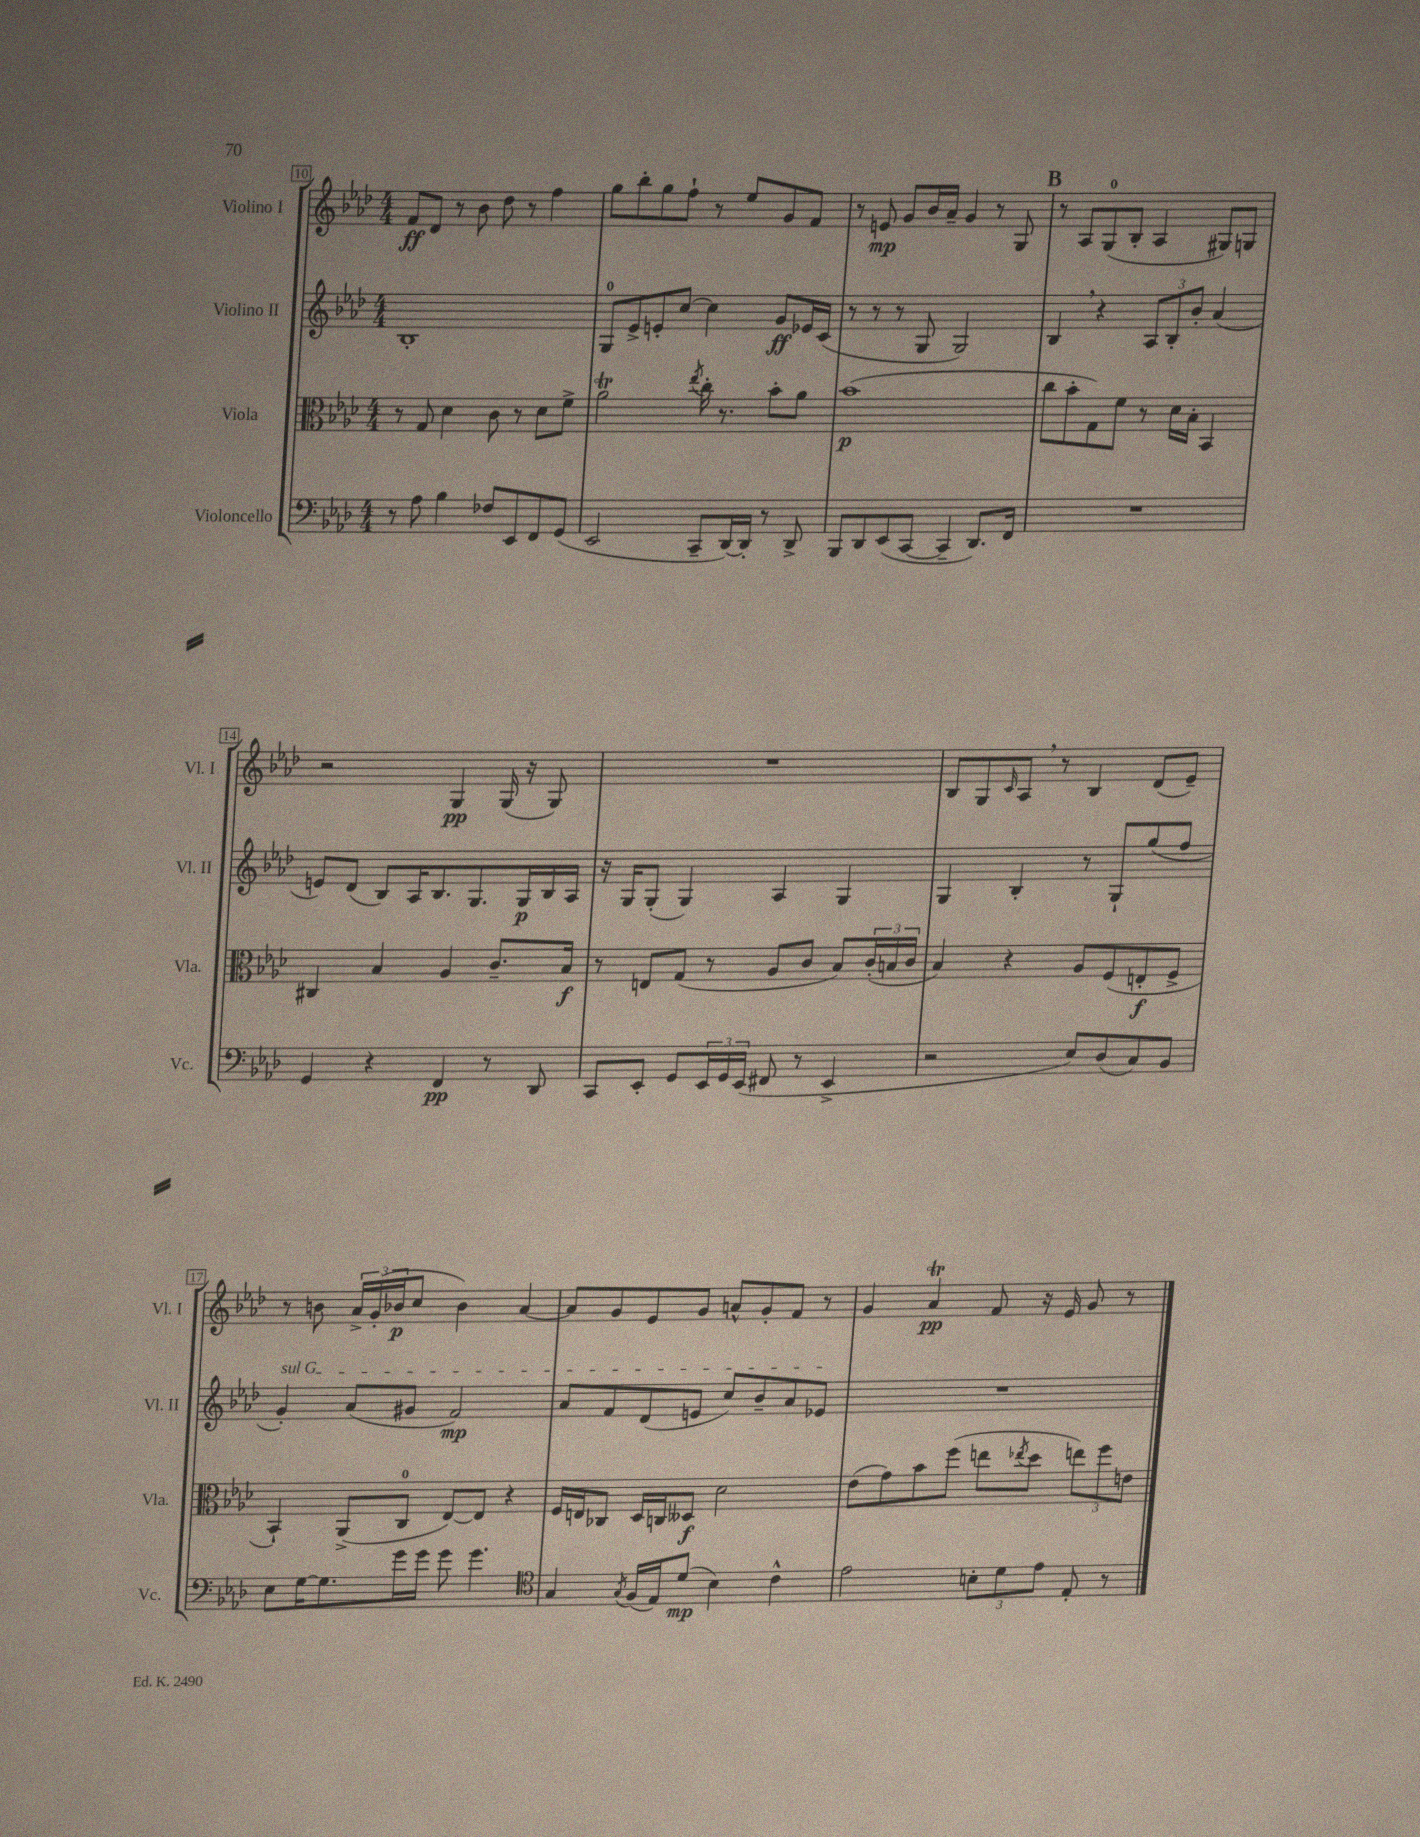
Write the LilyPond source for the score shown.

<<
\new StaffGroup <<
\new Staff = "s0" \with { instrumentName = "Violino I" shortInstrumentName = "Vl. I" } {
    \clef treble \key aes \major \numericTimeSignature \time 4/4
    f'8\ff des'8 r8 bes'8 des''8 r8 f''4 |
    g''8 bes''8-. g''8 f''8-! r8 ees''8 g'8 f'8 |
    r8 e'8\mp g'8 bes'16 aes'16-- g'4 r8 g8 |
    \mark \markup { \bold "B" } r8 aes8 g8-0( bes8-. aes4 gis8) g8 |
    r2 g4\pp g16( r16 g8) |
    R1 |
    bes8 g8 \grace { c'16 } aes8 \breathe r8 bes4 des'8( ees'8--) |
    r8 b'8 \tuplet 3/2 { aes'16-> g'16-.( bes'16\p } c''8 bes'4) aes'4~ |
    aes'8 g'8 ees'8 g'8 a'8-^ g'8-. f'8 r8 |
    g'4 aes'4\trill\pp f'8 r16 ees'16 g'8 r8 \bar "|." |
}
\new Staff = "s1" \with { instrumentName = "Violino II" shortInstrumentName = "Vl. II" } {
    \clef treble \key aes \major \numericTimeSignature \time 4/4
    bes1-. |
    g8-0 ees'8-> e'8-. c''8~ c''4 g'8\ff ees'16 c'16( |
    r8 r8 r8 g8 g2) |
    \mark \markup { \bold "B" } bes4 \breathe r4 \tuplet 3/2 { aes8 bes8-. bes'8-. } aes'4( |
    e'8) des'8( bes8) aes16 bes8. g8. g16\p bes16 aes16 |
    r16 g16 g8-.( g4) aes4 g4 |
    g4 bes4-. r8 g8-! g''8( f''8 |
    \once \override TextSpanner.bound-details.left.text = \markup { \italic "sul G" } g'4-.\startTextSpan) aes'8( gis'8 f'2\mp) |
    aes'8 f'8 des'8( e'8 c''8) bes'8-- aes'8 ees'8\stopTextSpan |
    R1 \bar "|." |
}
\new Staff = "s2" \with { instrumentName = "Viola" shortInstrumentName = "Vla." } {
    \clef alto \key aes \major \numericTimeSignature \time 4/4
    r8 g8 des'4 c'8 r8 des'8 f'8-> |
    aes'2\trill \acciaccatura { ees''8 } c''16-. r8. bes'8-. aes'8 |
    bes'1\p( |
    \mark \markup { \bold "B" } c''8 bes'8-. g8) f'8 r8 des'16 bes16-. bes,4 |
    cis4 bes4 aes4 c'8.-- bes16\f |
    r8 e8 g8( r8 aes8 c'8 bes8) \tuplet 3/2 { c'16-.( b16 c'16 } |
    bes4) r4 aes8 f8( e8-.\f f8-> |
    bes,4-!) aes,8->( c8-0 ees8~) ees8 r4 |
    f16 e16 ces8 des16 c16 deses8\f des'2 |
    ees'8( g'8) bes'8 f''8( e''8 \acciaccatura { ees''8 } des''8 \tuplet 3/2 { e''8) f''8 e'8 } \bar "|." |
}
\new Staff = "s3" \with { instrumentName = "Violoncello" shortInstrumentName = "Vc." } {
    \clef bass \key aes \major \numericTimeSignature \time 4/4
    r8 aes8 bes4 fes8 ees,8 f,8 g,8( |
    ees,2 c,8-- des,16~) des,16-. r8 des,8-> |
    bes,,8 des,8 ees,8( c,8~ c,4-- des,8.) f,16 |
    \mark \markup { \bold "B" } R1 |
    g,4 r4 f,4\pp r8 des,8 |
    c,8 ees,8-. g,8 \tuplet 3/2 { ees,16 g,16 ees,16( } fis,8 r8 ees,4-> |
    r2 ees8) des8( c8) bes,8 |
    ees8 g16~ g8. g'16 g'16 g'8 g'4. |
    \clef tenor g4 \acciaccatura { g8 } f16( ees16) des'8\mp( bes4) c'4-^ |
    ees'2 \tuplet 3/2 { b8-. des'8 ees'8 } ees8-. r8 \bar "|." |
}
>>
>>
\layout { \context { \Score currentBarNumber = #10 \override BarNumber.stencil = #(make-stencil-boxer 0.1 0.3 ly:text-interface::print) } }
